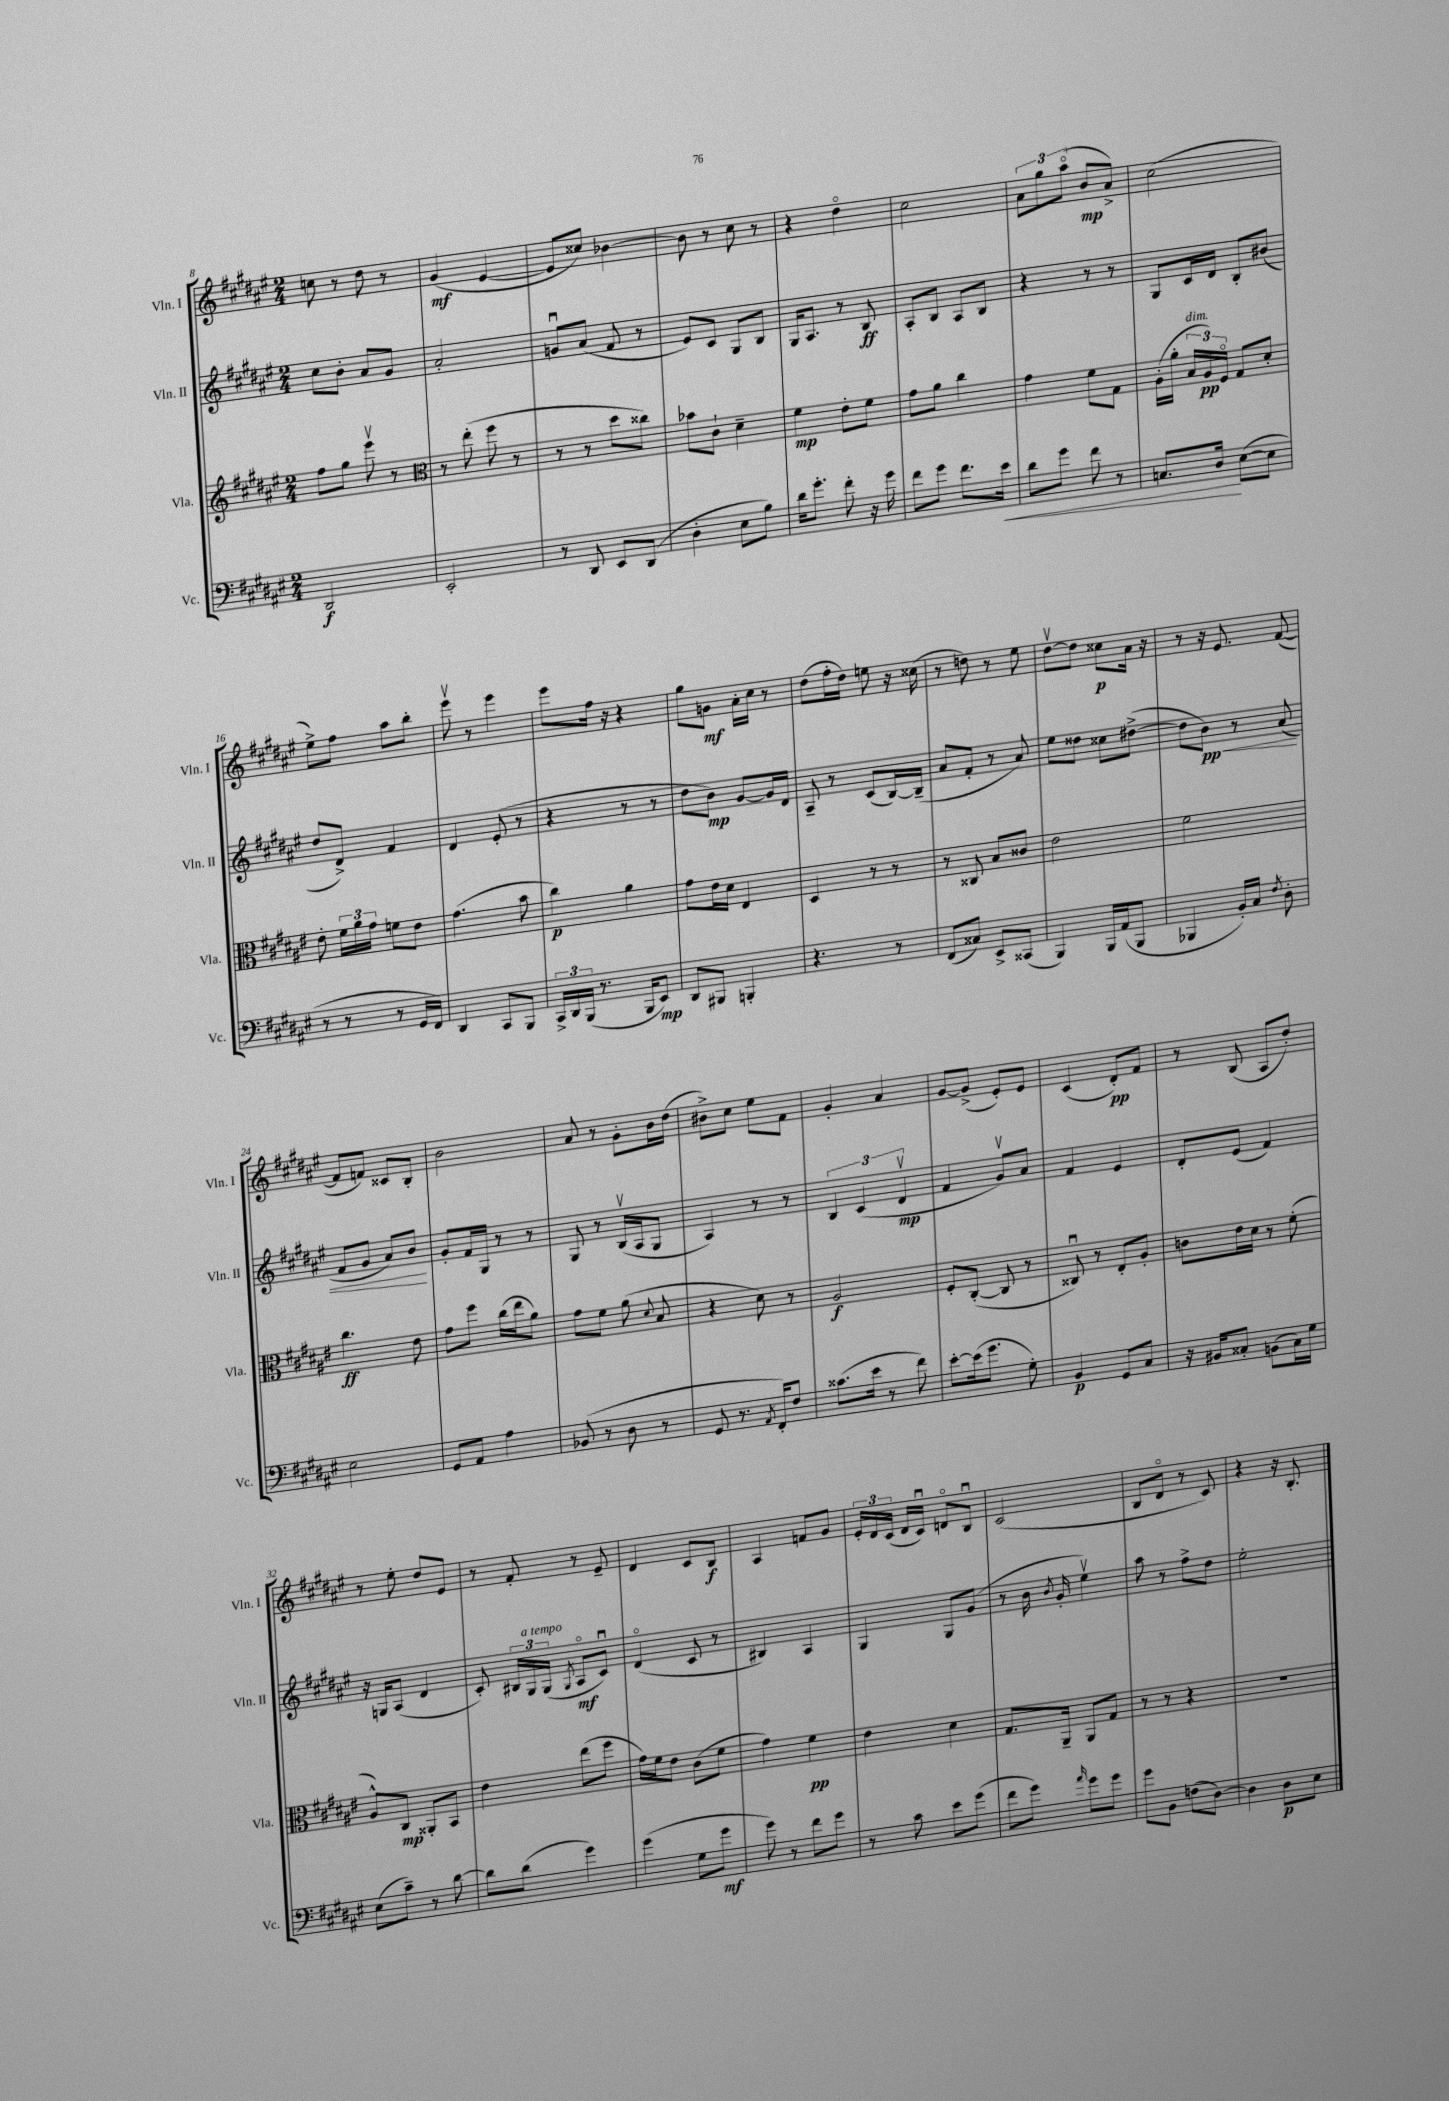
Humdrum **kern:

**kern	**dynam	**kern	**dynam	**kern	**dynam	**kern	**dynam
*part4	*part4	*part3	*part3	*part2	*part2	*part1	*part1
*staff4	*staff4	*staff3	*staff3	*staff2	*staff2	*staff1	*staff1
*I"Vc.	*	*I"Vla.	*	*I"Vln. II	*	*I"Vln. I	*
*I'Vc.	*	*I'Vla.	*	*I'Vln. II	*	*I'Vln. I	*
*clefF4	*	*clefG2	*	*clefG2	*	*clefG2	*
*k[f#c#g#d#a#e#]	*	*k[f#c#g#d#a#e#]	*	*k[f#c#g#d#a#e#]	*	*k[f#c#g#d#a#e#]	*
*M2/4	*	*M2/4	*	*M2/4	*	*M2/4	*
=8	=8	=8	=8	=8	=8	=8	=8
2DD#/	f	8ff#\L	.	8cc#\L	.	8ccn\	.
.	.	8gg#\J	.	8b'\J	.	8r	.
.	.	8eee#v\	.	8a#/L	.	8dd#\	.
.	.	8r	.	8g#/J	.	8r	.
=9	=9	=9	=9	=9	=9	=9	=9
*	*	*clefC3	*	*	*	*	*
2EE#'/	.	8r	.	2a#'/	.	(4g#/	mf
.	.	(8ee#'\	.	.	.	.	.
.	.	8ff#\	.	.	.	[4e#/	.
.	.	8r	.	.	.	.	.
=10	=10	=10	=10	=10	=10	=10	=10
8r	.	8r	.	8gnu/L	.	8e#/L]	.
8DD#/	.	8r	.	(8a#/J	.	8cc##X/J)	.
8EE#/L	.	8dd#\L	.	8f#/	.	[4b-X\	.
(8DD#/J	.	8cc##X\J)	.	8r	.	.	.
=11	=11	=11	=11	=11	=11	=11	=11
4D#'\	.	8b-X\L	.	8e#/L)	.	8b-\]	.
.	.	8c#`\J	.	8c#/J	.	8r	.
8E#\L	.	4d#~\	.	8G#/L	.	8cc#\	.
8B\J)	.	.	.	8B/J	.	8r	.
=12	=12	=12	=12	=12	=12	=12	=12
16d#\KL	.	4f#\	mp	16G#/KL	.	4r	.
8.g#'\J	.	.	.	8.A#/J	.	.	.
8f#'\	.	8e#'\L	.	8r	.	4dd#\	.
16r	.	8f#\J	.	8B/	ff	.	.
16g#\	.	.	.	.	.	.	.
=13	=13	=13	=13	=13	=13	=13	=13
8f#\L	.	8g#\L	.	8A#'/L	.	2cc#\	.
8g#\J	.	8a#\J	.	8B/J	.	.	.
8.f#\L	.	4cc#\	.	8A#/L	.	.	.
.	.	.	.	8B/J	.	.	.
!	!LO:HP:b	!	!	!	!	!	!
16e#\Jk	<	.	.	.	.	.	.
=14	=14	=14	=14	=14	=14	=14	=14
8d#\L	.	4g#\	.	4r	.	12a#\L	.
.	.	.	.	.	.	12gg#\	.
8g#\J	.	.	.	.	.	.	.
.	.	.	.	.	.	(12aa#\J	.
8f#\	.	8f#\L	.	8r	.	8b/L	mp
8r	.	8G#\J	.	8r	.	8a#^/J)	.
=15	=15	=15	=15	=15	=15	=15	=15
8.Cn/L	.	(16A#'\LL	.	8G#/L	.	(2cc#\	.
.	.	16a#'\JJ	.	.	.	.	.
!	!	!LO:TX:a:i:t=dim.	!	!	!	!	!
.	.	24B/LL	.	16c#/L	.	.	.
.	.	24A#/)	pp	.	.	.	.
16D#/Jk	.	.	.	16d#/JJ	.	.	.
.	.	24F#/JJ	.	.	.	.	.
([8E#\L	[	8G#/L	.	8B'/L	.	.	.
8E#\J]	.	8d#'/J	.	(8b#X/J	.	.	.
!!LO:LB:g=z
=16	=16	=16	=16	=16	=16	=16	=16
8r	.	8e#'\	.	8dd#/L	.	8ee#^\L)	.
8r	.	24f#\LL	.	8d#^/J)	.	8ff#\J	.
.	.	24a#\	.	.	.	.	.
.	.	24g#\JJ	.	.	.	.	.
8r	.	8fn\L	.	4f#/	.	8aa#\L	.
16GG#/LL	.	8e#\J	.	.	.	8bb'\J	.
16FF#/JJ)	.	.	.	.	.	.	.
=17	=17	=17	=17	=17	=17	=17	=17
4DD#/	.	(4.g#\	.	4d#/	.	8eee#v\	.
.	.	.	.	.	.	8r	.
8CC#/L	.	.	.	(8e#'/	.	4eee#\	.
8BBB/J	.	8b\	.	8r	.	.	.
=18	=18	=18	=18	=18	=18	=18	=18
24CC#^/LL	.	4cc#\)	p	4r	.	8eee#\L	.
24DD#/	.	.	.	.	.	.	.
(24BBB/JJ	.	.	.	.	.	.	.
8.r	.	.	.	.	.	16ff#\Jk	.
.	.	.	.	.	.	16r	.
.	.	4a#\	.	8r	.	4r	.
16BBB/KL	.	.	.	.	.	.	.
8EE#/J)	mp	.	.	8r	.	.	.
=19	=19	=19	=19	=19	=19	=19	=19
8DD#/L	.	8g#\L	.	8dd#\L	.	8gg#\L	.
8BBB#X/J	.	16e#\L	.	8b\J)	mp	8gn\J	mf
.	.	16d#\JJ	.	.	.	.	.
4BBBn'/	.	4E#/	.	[8g#/L	.	16a#'\LL	.
.	.	.	.	.	.	16cc#\JJ	.
.	.	.	.	16g#/L]	.	8r	.
.	.	.	.	16d#/JJ	.	.	.
=20	=20	=20	=20	=20	=20	=20	=20
4.r	.	4D#/	.	8A#~/	.	(8dd#\L	.
.	.	.	.	8r	.	16ff#'\L	.
.	.	.	.	.	.	16dd#\JJ)	.
.	.	8r	.	(8c#/L	.	8een\	.
8r	.	8r	.	[16B/L)	.	16r	.
.	.	.	.	(16B~/JJ]	.	(16cc##X\	.
=21	=21	=21	=21	=21	=21	=21	=21
(8FF#/L	.	8r	.	8a#/L	.	8r	.
8C##X/J)	.	8C##X/	.	8f#'/J	.	8ddn\)	.
8EE#^/L	.	8B/L	.	8r	.	8r	.
(8CC##X/J	.	8c##X/J	.	8a#/)	.	8ee#\	.
=22	=22	=22	=22	=22	=22	=22	=22
4BBB/)	.	2e#\	.	8ee#\L	.	[8dd#v\L	.
.	.	.	.	8dd##X\J	.	8dd#\J]	.
16BBB/LL	.	.	.	8cc##X\L	.	8cc##X\L	p
(16AA#/J	.	.	.	.	.	.	.
8BBB/J	.	.	.	([8dd#X^\J	.	16a#\Jk	.
.	.	.	.	.	.	16r	.
=23	=23	=23	=23	=23	=23	=23	=23
4BBB-X/	.	2f#\	.	8dd#\L]	.	8r	.
!	!	!	!	!	!LO:HP:b	!	!
.	.	.	.	8b\J)	< pp	16r	.
.	.	.	.	.	.	8.e#/	.
16BB'/LL)	.	.	.	8r	.	.	.
16C#/JJ	.	.	.	.	.	.	.
8qF#/	.	.	.	.	.	.	.
8D#'\	.	.	.	(8a#/	.	([8f#/	.
!!LO:LB:g=z
=24	=24	=24	=24	=24	=24	=24	=24
2E#\	.	4.cc#\	ff	8f#/L	.	8f#/L]	.
.	.	.	.	8g#/J	.	8fn/J)	.
.	.	.	.	8a#/L)	.	8c##X/L	.
.	.	8e#\	.	8b/J	.	8B'/J	.
.	.	.	.	.	[	.	.
=25	=25	=25	=25	=25	=25	=25	=25
8GG#/L	.	8g#\L	.	8g#'/L	.	2b\	.
8AA#/J	.	8ff#\J	.	16f#/L	.	.	.
.	.	.	.	16G#/JJ	.	.	.
4A#\	.	(16cc#\LL	.	8r	.	.	.
.	.	16ee#\J	.	.	.	.	.
.	.	8a#\J)	.	8r	.	.	.
=26	=26	=26	=26	=26	=26	=26	=26
(8BB-X/	.	8g#\L	.	8G#/	.	8a#/	.
8r	.	8f#\J	.	8r	.	8r	.
8D#\	.	(8a#\	.	(16Bv/LL	.	8g#'\L	.
.	.	.	.	16A#/J	.	.	.
.	.	8qqd#/	.	.	.	.	.
8r	.	8B/	.	8G#/J	.	16b\L	.
.	.	.	.	.	.	(16dd#\JJ	.
=27	=27	=27	=27	=27	=27	=27	=27
8GG#/	.	4r	.	4A#/)	.	8b#X^\L)	.
8.r	.	.	.	.	.	8cc#\J	.
.	.	8d#\)	.	8r	.	8ee#\L	.
8qAA#/	.	.	.	.	.	.	.
16FF#'/KL)	.	.	.	.	.	.	.
8F#/J	.	8r	.	8r	.	8f#\J	.
=28	=28	=28	=28	=28	=28	=28	=28
(8.c##X\L	.	2A#/	f	6B/	.	4g#'/	.
.	.	.	.	(6c#/	.	.	.
16e#\Jk	.	.	.	.	.	.	.
8r	.	.	.	.	.	4a#/	.
.	.	.	.	6d#v/	mp	.	.
8f#\)	.	.	.	.	.	.	.
=29	=29	=29	=29	=29	=29	=29	=29
[8e#'\L	.	8F#'/L	.	4f#/	.	[8g#/L	.
(16e#\k]	.	([8C#'/J	.	.	.	(8g#^/J]	.
8.g#\J	.	.	.	.	.	.	.
.	.	8C#/]	.	8g#v/L)	.	8e#'/L)	.
8G#'\)	.	8r	.	8a#/J	.	8e#/J	.
=30	=30	=30	=30	=30	=30	=30	=30
4BB/	p	8C##Xu/)	.	4f#/	.	(4c#/	.
.	.	8r	.	.	.	.	.
8GG#/L	.	8E#'/L	.	4e#/	.	8d#'/L)	pp
8C#/J	.	8A#'/J	.	.	.	8f#/J	.
=31	=31	=31	=31	=31	=31	=31	=31
16r	.	8cn\L	.	8d#'/L	.	8r	.
16BB#X/KL	.	.	.	.	.	.	.
8C##X'/J	.	16e#\L	.	(8e#/J	.	(8B/	.
.	.	16d#\JJ	.	.	.	.	.
(8BBn\L	.	8r	.	4f#/)	.	8A#/L	.
16C##\L)	.	(8f#'\	.	.	.	8dd#'/J)	.
16G#\JJ	.	.	.	.	.	.	.
!!LO:LB:g=z
=32	=32	=32	=32	=32	=32	=32	=32
(8E#\L	.	8A#^^/L)	.	16r	.	8r	.
.	.	.	.	16Gn/KL	.	.	.
8c#~\J)	.	8C#/J	mp	(8A#/J	.	8ee#'\	.
8r	.	8AA##X'/L	.	4d#/	.	8dd#/L	.
[8d#\	.	8BB/J	.	.	.	8e#/J	.
=33	=33	=33	=33	=33	=33	=33	=33
8d#\L]	.	4e#\	.	8c#'/)	.	8r	.
(8d#\J	.	.	.	24B#X/LL	.	8f#'/	.
!	!	!	!	!LO:TX:a:i:t=a tempo	!	!	!
.	.	.	.	24G#/	.	.	.
.	.	.	.	(24G#/JJ	.	.	.
.	.	.	.	8qG#/	.	.	.
4g#\)	.	(8ee#\L	.	8A#/L	mf	8r	.
.	.	8ff#\J	.	8c#u/J)	.	8e#~/	.
=34	=34	=34	=34	=34	=34	=34	=34
(4g#\	.	16g#\LL)	.	(4d#/	.	4d#/	.
.	.	16f#\J	.	.	.	.	.
.	.	8e#\J	.	.	.	.	.
8G#\L	.	(8c#\L	.	8c#/	.	8c#/L	.
8g#\J	mf	8f#\J	.	8r	.	8B/J	f
=35	=35	=35	=35	=35	=35	=35	=35
8g#\)	.	4g#\)	.	4B#X/)	.	4A#/	.
8r	.	.	.	.	.	.	.
8f#\L	.	4f#\	pp	4A#/	.	8fn/L	.
8g#\J	.	.	.	.	.	8g#/J	.
=36	=36	=36	=36	=36	=36	=36	=36
8r	.	4e#\	.	4G#/	.	24e#'/LL	.
.	.	.	.	.	.	24d#/	.
.	.	.	.	.	.	(24c#/JJ	.
8c#\	.	.	.	.	.	16d#/LL	.
.	.	.	.	.	.	16c#u/JJ)	.
8e#\L	.	4d#\	.	8G#/L	.	8dn/L	.
(8g#\J	.	.	.	(8g#/J	.	8Bu/J	.
=37	=37	=37	=37	=37	=37	=37	=37
8f#\L	.	8.G#/L	.	8r	.	(2c#/	.
8g#\J)	.	.	.	16b\	.	.	.
.	.	.	.	8qb/	.	.	.
.	.	16AA#~/Jk	.	16g#'/	.	.	.
16qqa#/	.	.	.	.	.	.	.
8g#\L	.	8AA#/L	.	4ee#v\)	.	.	.
8g#\J	.	8G#/J	.	.	.	.	.
=38	=38	=38	=38	=38	=38	=38	=38
8g#\L	.	8r	.	8aa#\	.	8B/L	.
8BB\J	.	8r	.	8r	.	8d#/J	.
(8Fn\L	.	4r	.	8ff#^\L	.	8r	.
[8D#\J)	.	.	.	8dd#\J	.	8c#/)	.
=39	=39	=39	=39	=39	=39	=39	=39
4D#\]	.	2r	.	2ee#'\	.	4r	.
8D#\L	p	.	.	.	.	16r	.
.	.	.	.	.	.	8.B'/	.
8E#\J	.	.	.	.	.	.	.
==	==	==	==	==	==	==	==
*-	*-	*-	*-	*-	*-	*-	*-
